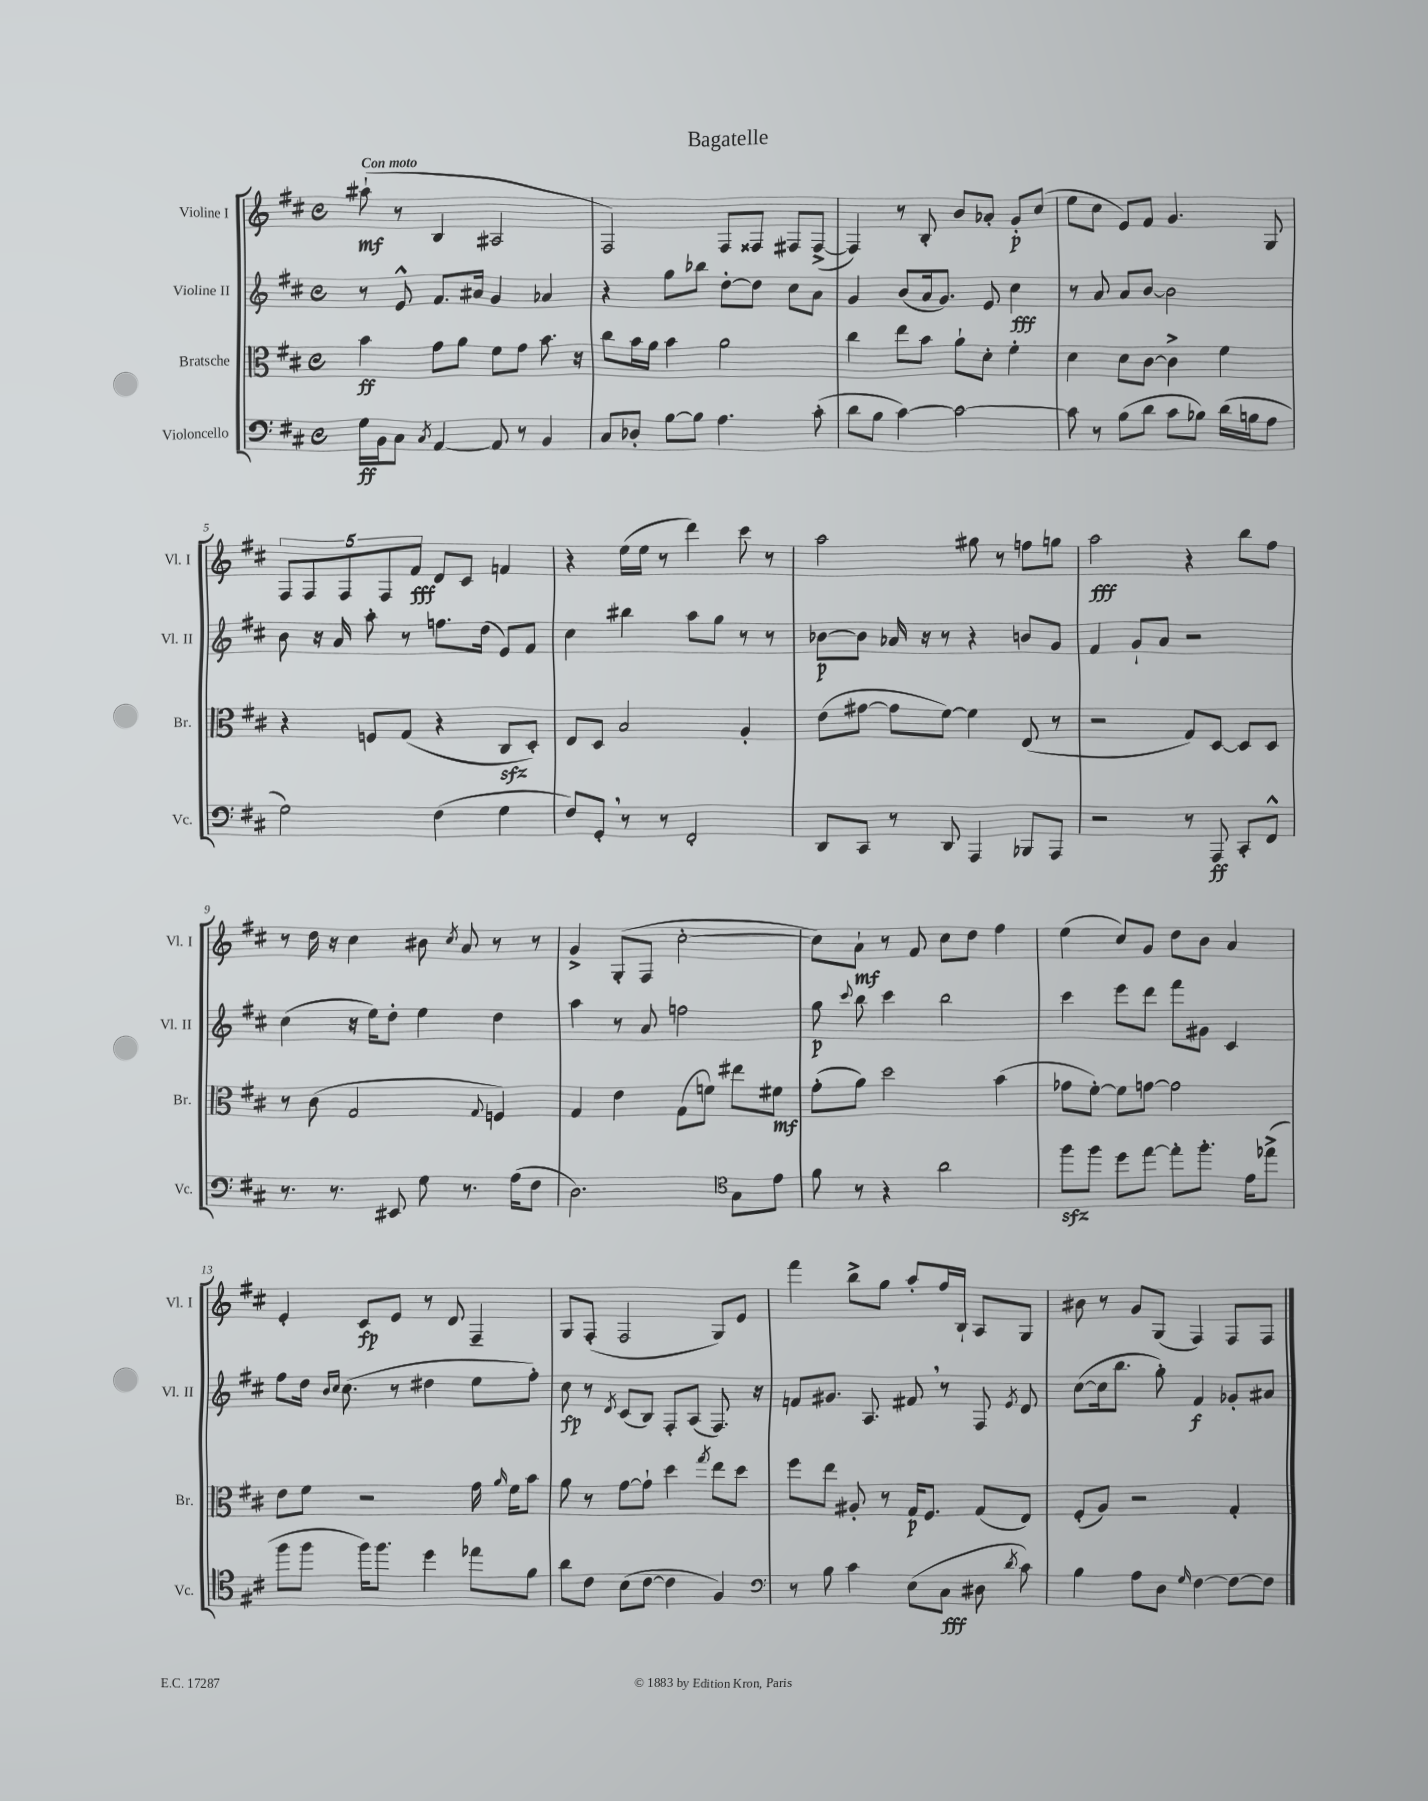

**kern	**dynam	**kern	**dynam	**kern	**dynam	**kern	**dynam
*part4	*part4	*part3	*part3	*part2	*part2	*part1	*part1
*staff4	*staff4	*staff3	*staff3	*staff2	*staff2	*staff1	*staff1
*I"Violoncello	*	*I"Bratsche	*	*I"Violine II	*	*I"Violine I	*
*I'Vc.	*	*I'Br.	*	*I'Vl. II	*	*I'Vl. I	*
*clefF4	*	*clefC3	*	*clefG2	*	*clefG2	*
*k[f#c#]	*	*k[f#c#]	*	*k[f#c#]	*	*k[f#c#]	*
*M4/4	*	*M4/4	*	*M4/4	*	*M4/4	*
*met(c)	*	*met(c)	*	*met(c)	*	*met(c)	*
=1	=1	=1	=1	=1	=1	=1	=1
!	!	!	!	!	!	!LO:TX:a:B:t=Con moto	!
16G\LL	ff	4b\	ff	8r	.	(8aa#X`\	mf
16BB\J	.	.	.	.	.	.	.
8C#\J	.	.	.	8e^^/	.	8r	.
8qC#/	.	.	.	.	.	.	.
[4AA/	.	8g\L	.	8.f#/L	.	4B/	.
.	.	8a\J	.	.	.	.	.
.	.	.	.	16a#X/Jk	.	.	.
8AA/]	.	8f#\L	.	4g/	.	2A#X/	.
8r	.	8g\J	.	.	.	.	.
4BB/	.	8.b\	.	4a-X/	.	.	.
.	.	16r	.	.	.	.	.
=2	=2	=2	=2	=2	=2	=2	=2
8C#/L	.	8cc#\L	.	4r	.	2F#/)	.
8D-X'/J	.	16b\L	.	.	.	.	.
.	.	16a\JJ	.	.	.	.	.
[8B\L	.	4b\	.	8gg\L	.	.	.
8B\J]	.	.	.	8bb-X\J	.	.	.
4.A\	.	2a\	.	[8dd'\L	.	8F#/L	.
.	.	.	.	8dd\J]	.	8F##X/J	.
.	.	.	.	8cc#\L	.	8F#X/L	.
(8c#'\	.	.	.	8a\J	.	([8F#^/J	.
=3	=3	=3	=3	=3	=3	=3	=3
8d\L	.	4cc#\	.	4g/	.	4F#/])	.
8B\J	.	.	.	.	.	.	.
[4c#\)	.	8ee\L	.	(8b/L	.	8r	.
.	.	8b\J	.	16a/k	.	8B'/	.
.	.	.	.	8.g/J)	.	.	.
2c#\_	.	8a`\L	.	.	.	8b/L	.
.	.	8d'\J	.	8e/	.	8a-X'/J	.
.	.	4f#'\	.	4cc#\	fff	8g'/L	p
.	.	.	.	.	.	(8cc#/J	.
=4	=4	=4	=4	=4	=4	=4	=4
8c#\]	.	4d\	.	8r	.	8ee\L	.
8r	.	.	.	8a/	.	8cc#\J	.
(8B\L	.	8d\L	.	8a/L	.	8e/L)	.
8d\J	.	[8c#\J	.	[8b/J	.	8f#/J	.
8c#\L	.	4c#^\]	.	2b\]	.	4.g/	.
8B-X\J)	.	.	.	.	.	.	.
(16d\LL	.	4f#\	.	.	.	.	.
16Bn\J	.	.	.	.	.	.	.
8A\J	.	.	.	.	.	8G/	.
!!LO:LB:g=z
=5	=5	=5	=5	=5	=5	=5	=5
2G\)	.	4r	.	8b\	.	10F#/L	.
.	.	.	.	.	.	10F#/	.
.	.	.	.	16r	.	.	.
.	.	.	.	16a/	.	.	.
.	.	.	.	.	.	10F#/	.
.	.	8Fn/L	.	8aa'\	.	.	.
.	.	.	.	.	.	10F#/	.
.	.	(8G/J	.	8r	.	.	.
.	.	.	.	.	.	10f#/J	fff
(4F#\	.	4r	.	8.ffn\L	.	8d/L	.
.	.	.	.	.	.	8c#/J	.
.	.	.	.	(16dd\Jk	.	.	.
4G\	.	8C#zz/L	.	8e/L)	.	4fn/	.
.	.	8D'/J)	.	8f#/J	.	.	.
=6	=6	=6	=6	=6	=6	=6	=6
8F#/L)	.	8E/L	.	4cc#\	.	4r	.
8GG',/J	.	8D/J	.	.	.	.	.
8r	.	2B/	.	4bb#X\	.	(16ee\LL	.
.	.	.	.	.	.	16ee\JJ	.
8r	.	.	.	.	.	8r	.
2FF#'/	.	.	.	8aa\L	.	4ddd\)	.
.	.	.	.	8gg\J	.	.	.
.	.	4A'/	.	8r	.	8ccc#\	.
.	.	.	.	8r	.	8r	.
=7	=7	=7	=7	=7	=7	=7	=7
8DD/L	.	(8e\L	.	[8b-X\L	p	2aa\	.
8CC#/J	.	[8g#X\J	.	8b-\J]	.	.	.
8r	.	8g#\L]	.	16a-X/	.	.	.
.	.	.	.	16r	.	.	.
8DD/	.	[8f#\J)	.	8r	.	.	.
4AAA/	.	4f#\]	.	4r	.	8gg#X\	.
.	.	.	.	.	.	8r	.
8BBB-X/L	.	(8E/	.	8bn/L	.	8ffn\L	.
8AAA/J	.	8r	.	8g/J	.	8ggn\J	.
=8	=8	=8	=8	=8	=8	=8	=8
2r	.	2r	.	4f#/	.	2aa\	fff
.	.	.	.	8g`/L	.	.	.
.	.	.	.	8a/J	.	.	.
8r	.	8G/L)	.	2r	.	4r	.
8AAA/	ff	[8D/J	.	.	.	.	.
8CC#'/L	.	8D/L]	.	.	.	8bb\L	.
8FF#^^/J	.	8D/J	.	.	.	8ff#\J	.
!!LO:LB:g=z
=9	=9	=9	=9	=9	=9	=9	=9
8.r	.	8r	.	(4cc#\	.	8r	.
.	.	(8c#\	.	.	.	16dd\	.
8.r	.	.	.	.	.	16r	.
.	.	2G/	.	16r	.	4cc#\	.
.	.	.	.	16ee\KL)	.	.	.
8EE#X/	.	.	.	8dd'\J	.	.	.
8G\	.	.	.	4ee\	.	8b#X\	.
.	.	.	.	.	.	8qcc#/	.
8.r	.	.	.	.	.	8a/	.
.	.	8qqG/	.	.	.	.	.
.	.	4Fn/)	.	4dd\	.	8r	.
(16A\KL	.	.	.	.	.	.	.
8F#\J	.	.	.	.	.	8r	.
=10	=10	=10	=10	=10	=10	=10	=10
2.D\)	.	4G/	.	4aa\	.	4g^/	.
.	.	4e\	.	8r	.	(8G'/L	.
.	.	.	.	8a/	.	8F#/J	.
.	.	(8G\L	.	2ffn\	.	[2cc#'\	.
.	.	8fn\J)	.	.	.	.	.
*clefC4	*	*	*	*	*	*	*
8G\L	.	8ee#X\L	.	.	.	.	.
8e\J	.	8f#X\J	mf	.	.	.	.
=11	=11	=11	=11	=11	=11	=11	=11
8f#\	.	(8g'\L	.	8gg\	p	8cc#\L])	.
.	.	.	.	8qqccc#/	.	.	.
8r	.	8a\J)	.	8bb\	.	8a`\J	mf
4r	.	2dd\	.	4ccc#\	.	8r	.
.	.	.	.	.	.	8f#/	.
2a\	.	.	.	2bb\	.	8cc#\L	.
.	.	.	.	.	.	8dd\J	.
.	.	(4b\	.	.	.	4ff#\	.
=12	=12	=12	=12	=12	=12	=12	=12
8ff#zz\L	.	8g-X\L	.	4ccc#\	.	(4ee\	.
8ff#\J	.	[8f#'\J)	.	.	.	.	.
8dd\L	.	8f#\L]	.	8eee\L	.	8cc#/L)	.
[8ee\J	.	[8gn\J	.	8ddd\J	.	8g/J	.
8ee'\L]	.	2g\]	.	8fff#\L	.	8dd\L	.
8.ff#'\J	.	.	.	8g#X\J	.	8b\J	.
.	.	.	.	4c#/	.	4a/	.
16e\KL	.	.	.	.	.	.	.
(8ee-X^\J	.	.	.	.	.	.	.
!!LO:LB:g=z
=13	=13	=13	=13	=13	=13	=13	=13
8ff#\L	.	8e\L	.	8ff#\L	.	4e'/	.
8ff#\J	.	8f#\J	.	16dd\Jk	.	.	.
.	.	.	.	16qqb/LL	.	.	.
.	.	.	.	16qqcc#/JJ	.	.	.
.	.	.	.	(8.cc#\	.	.	.
16ff#\KL)	.	2r	.	.	.	8c#/L	fp
8.ff#\J	.	.	.	.	.	.	.
.	.	.	.	8r	.	8e/J	.
4dd\	.	.	.	4dd#X\	.	8r	.
.	.	.	.	.	.	8d/	.
8ee-X\L	.	16g\	.	8ee\L	.	4F#~/	.
.	.	16qqa/	.	.	.	.	.
.	.	16f#\KL	.	.	.	.	.
8f#\J	.	8b\J	.	8ff#'\J)	.	.	.
=14	=14	=14	=14	=14	=14	=14	=14
8a\L	.	8a\	.	8cc#\	fp	8G/L	.
8c#\J	.	8r	.	8r	.	(8F#'/J	.
.	.	.	.	8qd/	.	.	.
(8B\L	.	[8g\L	.	(8c#/L	.	2F#/	.
[8c#\J	.	8g`\J]	.	8B/J)	.	.	.
4c#\]	.	4dd\	.	8F#'/L	.	.	.
.	.	.	.	(8A/J	.	.	.
.	.	8qgg/	.	.	.	.	.
4F#/)	.	8ee\L	.	8.F#/)	.	8G/L)	.
.	.	8dd\J	.	.	.	8e/J	.
.	.	.	.	16r	.	.	.
=15	=15	=15	=15	=15	=15	=15	=15
*clefF4	*	*	*	*	*	*	*
8r	.	8ff#\L	.	8fn/L	.	4fff#\	.
8B\	.	8ee\J	.	8.g#X/J	.	.	.
4c#\	.	8A#X'/	.	.	.	8bb^\L	.
.	.	.	.	8.A/	.	.	.
.	.	8r	.	.	.	8gg\J	.
(8E\L	.	16G/KL	p	8f#X,/	.	8aa'/L	.
.	.	8.F#/J	.	.	.	.	.
8C#\J	fff	.	.	8r	.	16ff#/L	.
.	.	.	.	.	.	16B`/JJ	.
8D#X\	.	(8G/L	.	8F#/	.	8A/L	.
8qd/	.	.	.	8qe/	.	.	.
8c#\)	.	8E/J)	.	8d/	.	8G/J	.
=16	=16	=16	=16	=16	=16	=16	=16
4B\	.	(8F#'/L	.	([8cc#\L	.	8b#X\	.
.	.	8A/J)	.	16cc#\k]	.	8r	.
.	.	.	.	8.bb\J	.	.	.
8A\L	.	2r	.	.	.	8g/L	.
8D\J	.	.	.	8gg'\)	.	(8G/J	.
16qqG/	.	.	.	.	.	.	.
[4F#\	.	.	.	4f#/	f	4F#/)	.
8F#\L_	.	4G'/	.	8g-X'/L	.	8F#/L	.
8F#\J]	.	.	.	8a#X/J	.	8F#/J	.
==	==	==	==	==	==	==	==
*-	*-	*-	*-	*-	*-	*-	*-
